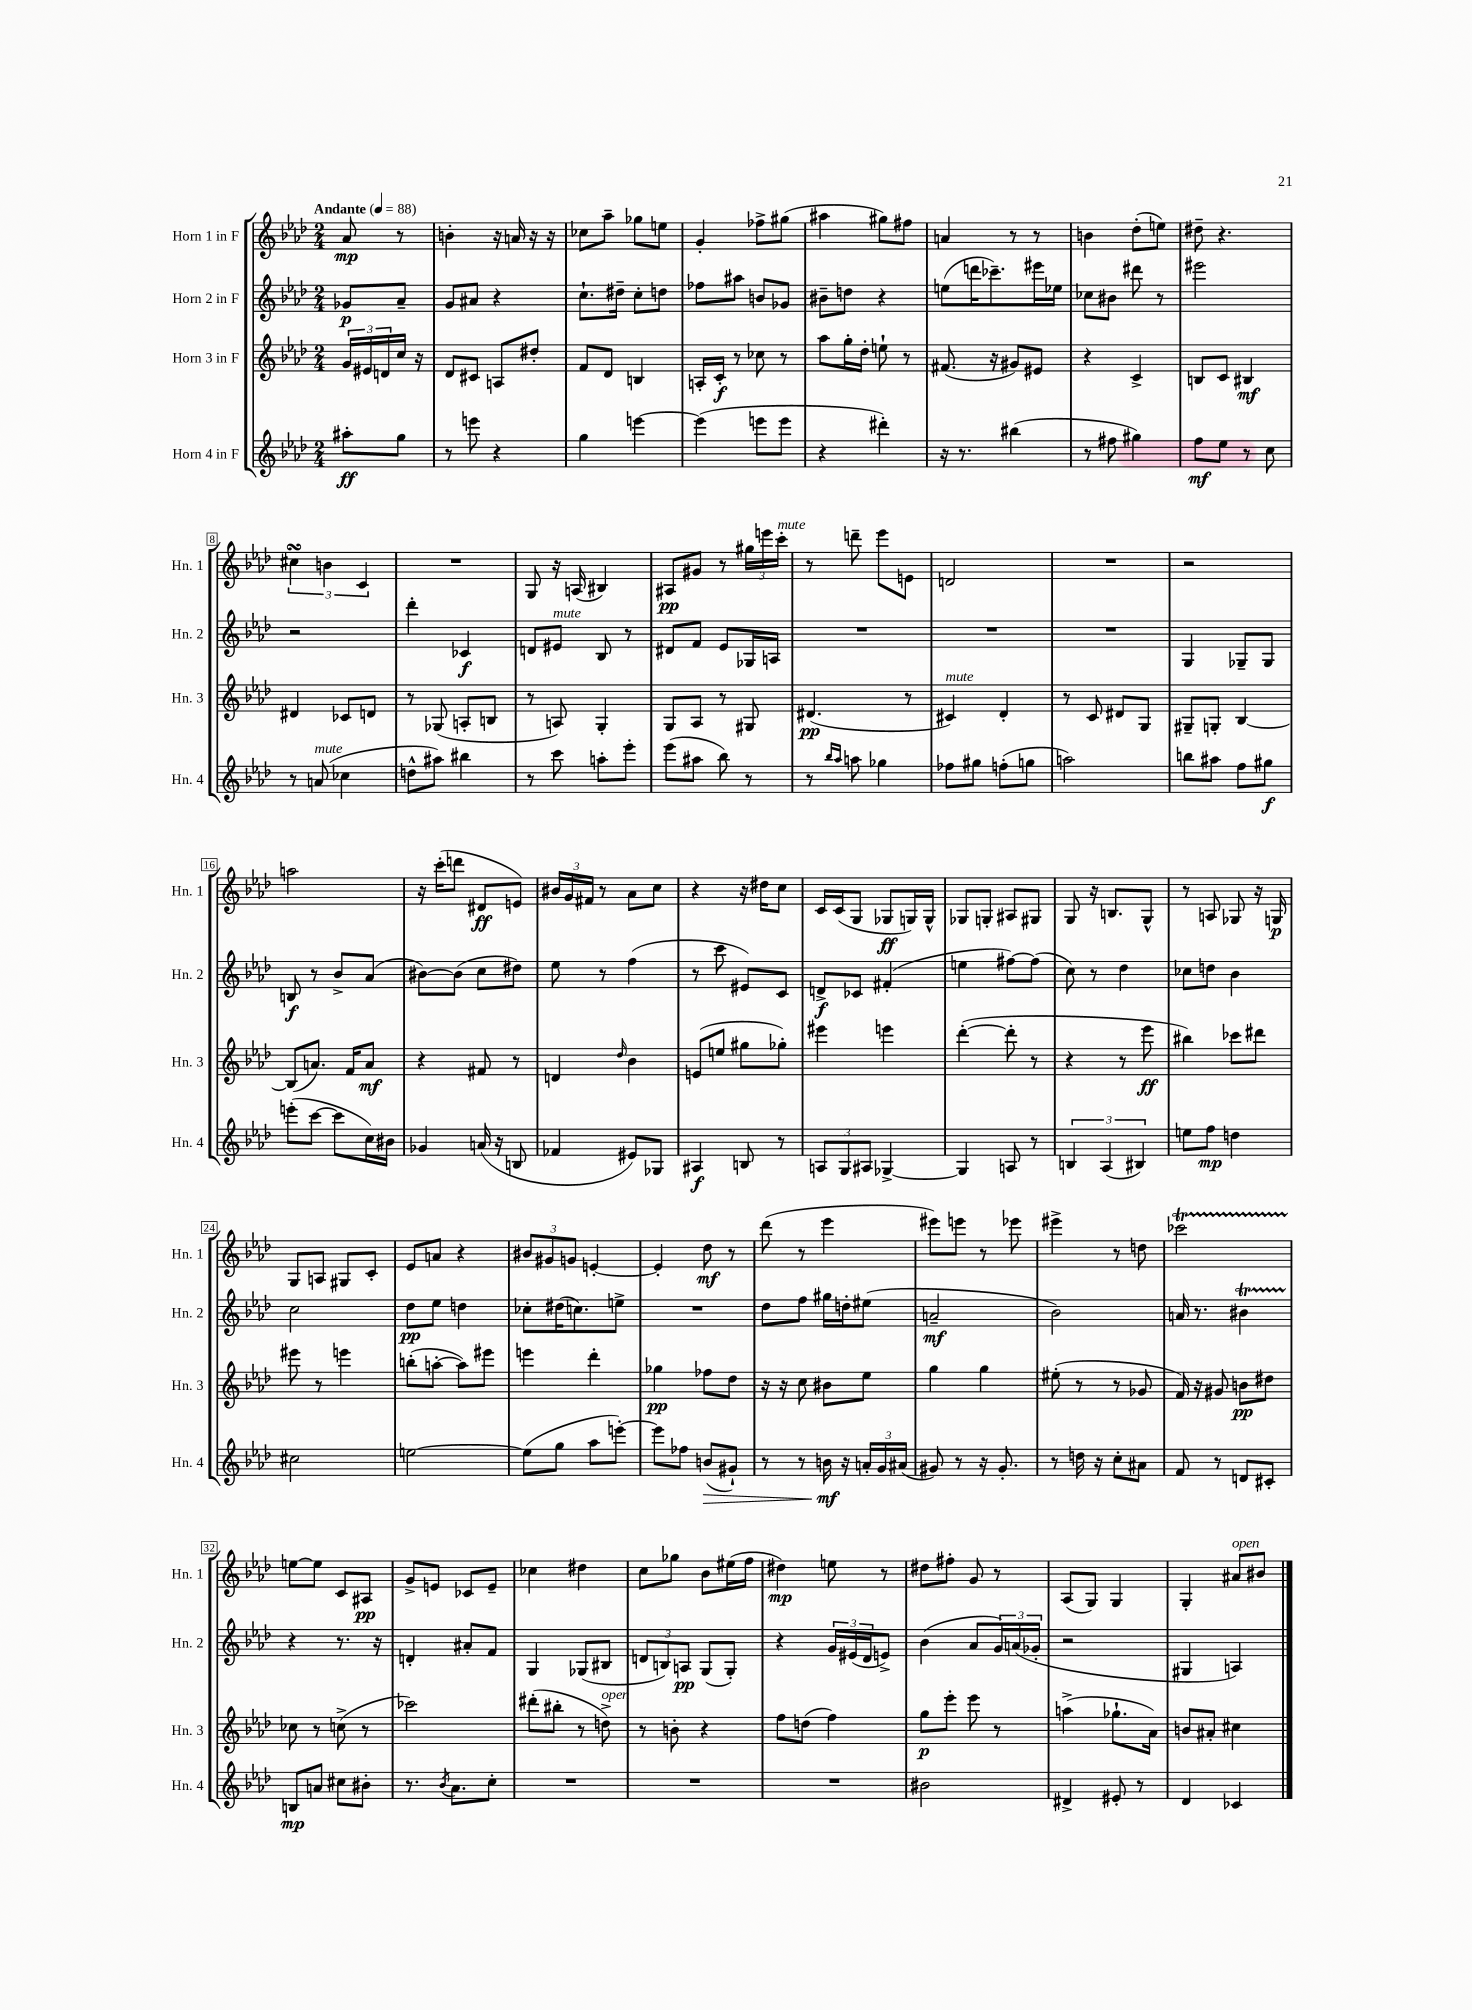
<<
\new StaffGroup <<
\new Staff = "s0" \with { instrumentName = "Horn 1 in F" shortInstrumentName = "Hn. 1" } {
    \clef treble \key aes \major \numericTimeSignature \time 2/4 \partial 4 \tempo "Andante" 4 = 88
    aes'8\mp r8 |
    b'4-. r16 a'16 r16 r16 |
    ces''8 aes''8-- ges''8 e''8 |
    g'4-. fes''8-> gis''8( |
    ais''4 gis''8) fis''8 |
    a'4 r8 r8 |
    b'4 des''8-.( e''8) |
    dis''8-- r4. |
    \tuplet 3/2 { cis''4\turn b'4 c'4 } |
    R2 |
    g8 r16 a16( bis4) |
    ais8\pp gis'8 r8 \tuplet 3/2 { gis''16 e'''16 c'''16-.^\markup { \italic "mute" } } |
    r8 d'''8-- ees'''8 e'8 |
    d'2 |
    R2 |
    r2 |
    a''2 |
    r16 c'''16-.( d'''8 dis'8\ff e'8) |
    \tuplet 3/2 { bis'16 g'16 fis'16 } r8 aes'8 c''8 |
    r4 r16 dis''16 c''8 |
    c'16 c'16( g8 ges8\ff g16) g16-^ |
    ges8 g8-. ais8 gis8 |
    g8 r16 b8. g8-^ |
    r8 a8 ges8 r16 g16\p |
    g8 a8 gis8 c'8-. |
    ees'8 a'8 r4 |
    \tuplet 3/2 { bis'8 gis'8 g'8 } e'4~-. |
    e'4-. des''8\mf r8 |
    des'''8( r8 ees'''4 |
    eis'''8) e'''8 r8 ees'''8 |
    eis'''4-> r8 d''8 |
    ces'''2\startTrillSpan |
    e''8~\stopTrillSpan e''8 c'8 ais8\pp |
    g'8-> e'8 ces'8 e'8-- |
    ces''4 dis''4 |
    c''8 ges''8 bes'8 eis''16( f''16 |
    dis''4\mp) e''8 r8 |
    dis''8 fis''8-. g'8 r8 |
    aes8( g8) g4 |
    g4-. ais'8^\markup { \italic "open" } bis'8 \bar "|." |
}
\new Staff = "s1" \with { instrumentName = "Horn 2 in F" shortInstrumentName = "Hn. 2" } {
    \clef treble \key aes \major \numericTimeSignature \time 2/4 \partial 4
    ges'8\p aes'8-- |
    g'8 ais'8 r4 |
    c''8.-! dis''16-- c''8-. d''8 |
    fes''8 ais''8 b'8 ges'8 |
    bis'8-- d''8 r4 |
    e''8( d'''16 ces'''8.--) eis'''16 ees''16 |
    ces''8 bis'8 dis'''8 r8 |
    eis'''2 |
    r2 |
    des'''4-. ces'4\f |
    d'8 eis'8^\markup { \italic "mute" } bes8 r8 |
    dis'8 f'8 ees'8 ges16 a16 |
    R2 |
    R2 |
    R2 |
    g4 ges8-- ges8 |
    b8\f r8 bes'8-> aes'8( |
    bis'8~) bis'8( c''8 dis''8) |
    ees''8 r8 f''4( |
    r8 c'''8 eis'8) c'8 |
    d'8->\f ces'8 fis'4-.( |
    e''4 fis''8~) fis''8( |
    c''8) r8 des''4 |
    ces''8 d''8 bes'4 |
    c''2 |
    des''8\pp ees''8 d''4 |
    ces''8-. dis''16( c''8.) e''8-> |
    R2 |
    des''8 f''8 gis''16 d''16-. eis''8( |
    a'2--\mf |
    bes'2) |
    a'16 r8. bis'4\startTrillSpan |
    r4\stopTrillSpan r8. r16 |
    d'4-. ais'8-. f'8 |
    g4 ges8( bis8 |
    \tuplet 3/2 { d'8 b8) a8\pp } g8( g8-.) |
    r4 \tuplet 3/2 { g'16 eis'16( des'16 } e'8->) |
    bes'4( aes'8 \tuplet 3/2 { g'16) a'16( ges'16-. } |
    r2 |
    gis4 a4) \bar "|." |
}
\new Staff = "s2" \with { instrumentName = "Horn 3 in F" shortInstrumentName = "Hn. 3" } {
    \clef treble \key aes \major \numericTimeSignature \time 2/4 \partial 4
    \tuplet 3/2 { g'16 eis'16 d'16 } c''16 r16 |
    des'8 cis'8 a8 dis''8-. |
    f'8 des'8 b4 |
    a16-. c'16-.\f r8 ces''8 r8 |
    aes''8 g''16-. des''16-. e''8-! r8 |
    fis'8.( r16 gis'8) eis'8 |
    r4 c'4-> |
    b8 c'8 bis4\mf |
    dis'4 ces'8 d'8 |
    r8 ges8( a8-. b8 |
    r8 a8) g4-. |
    g8 aes8 r8 gis8 |
    dis'4.\pp( r8 |
    cis'4^\markup { \italic "mute" }) des'4-. |
    r8 c'8 dis'8 g8 |
    gis8-- g8-. bes4~ |
    bes8( a'8.) f'16 a'8\mf |
    r4 fis'8 r8 |
    d'4 \grace { des''16 } bes'4 |
    e'8( e''8 gis''8 ges''8-.) |
    eis'''4 e'''4 |
    des'''4~-.( des'''8-. r8 |
    r4 r8 ees'''8\ff |
    bis''4) ces'''8 dis'''8 |
    eis'''8 r8 e'''4 |
    b''8-.( a''8~-. a''8) eis'''8 |
    e'''4 des'''4-. |
    ges''4\pp fes''8 des''8 |
    r16 r16 c''8 bis'8 ees''8 |
    g''4 g''4 |
    eis''8-.( r8 r8 ges'8 |
    f'16) r16 gis'8 b'8\pp dis''8 |
    ces''8 r8 c''8->( r8 |
    ces'''2) |
    dis'''8-.( bis''8-. r8 d''8->^\markup { \italic "open" }) |
    r8 b'8-. r4 |
    f''8 d''8( f''4) |
    g''8\p ees'''8-. ees'''8 r8 |
    a''4->( ges''8.-! aes'16) |
    b'8 ais'8-. cis''4 \bar "|." |
}
\new Staff = "s3" \with { instrumentName = "Horn 4 in F" shortInstrumentName = "Hn. 4" } {
    \clef treble \key aes \major \numericTimeSignature \time 2/4 \partial 4
    ais''8-.\ff g''8 |
    r8 e'''8 r4 |
    g''4 e'''4~ |
    e'''4( e'''8 e'''8 |
    r4 dis'''4-.) |
    r16 r8. bis''4( |
    r8 fis''8 gis''4) |
    f''8\mf ees''8 r8 c''8 |
    r8 a'8^\markup { \italic "mute" }( ces''4 |
    d''8-^ ais''8) bis''4 |
    r8 c'''8 a''8-. ees'''8-. |
    ees'''8( ais''8 bes''8) r8 |
    r8 \grace { bes''16 aes''16 } a''8 ges''4 |
    fes''8 gis''8 f''8-.( g''8 |
    a''2) |
    b''8 ais''8 f''8 gis''8\f |
    e'''8-.( c'''8~ c'''8 c''16) bis'16 |
    ges'4 a'16( r16 b8 |
    fes'4 eis'8) ges8 |
    ais4\f b8 r8 |
    \tuplet 3/2 { a8 g8 ais8 } ges4~-> |
    ges4 a8 r8 |
    \tuplet 3/2 { b4 aes4( bis4) } |
    e''8 f''8\mp d''4 |
    cis''2 |
    e''2~ |
    e''8( g''8 aes''8 e'''8~-.) |
    e'''8 fes''8 b'8\>( gis'8-!) |
    r8 r8 b'16\mf\! r16 \tuplet 3/2 { a'16-. g'16 ais'16( } |
    gis'8) r8 r16 gis'8.-. |
    r8 d''16 r16 c''8-. ais'8 |
    f'8 r8 d'8 cis'8-. |
    b8\mp a'8 cis''8 bis'8-. |
    r8. \acciaccatura { bes'8 } aes'8. c''8-. |
    R2 |
    R2 |
    R2 |
    bis'2 |
    dis'4-> eis'8-. r8 |
    des'4 ces'4 \bar "|." |
}
>>
>>
\layout { \context { \Score \override BarNumber.stencil = #(make-stencil-boxer 0.1 0.3 ly:text-interface::print) } }
